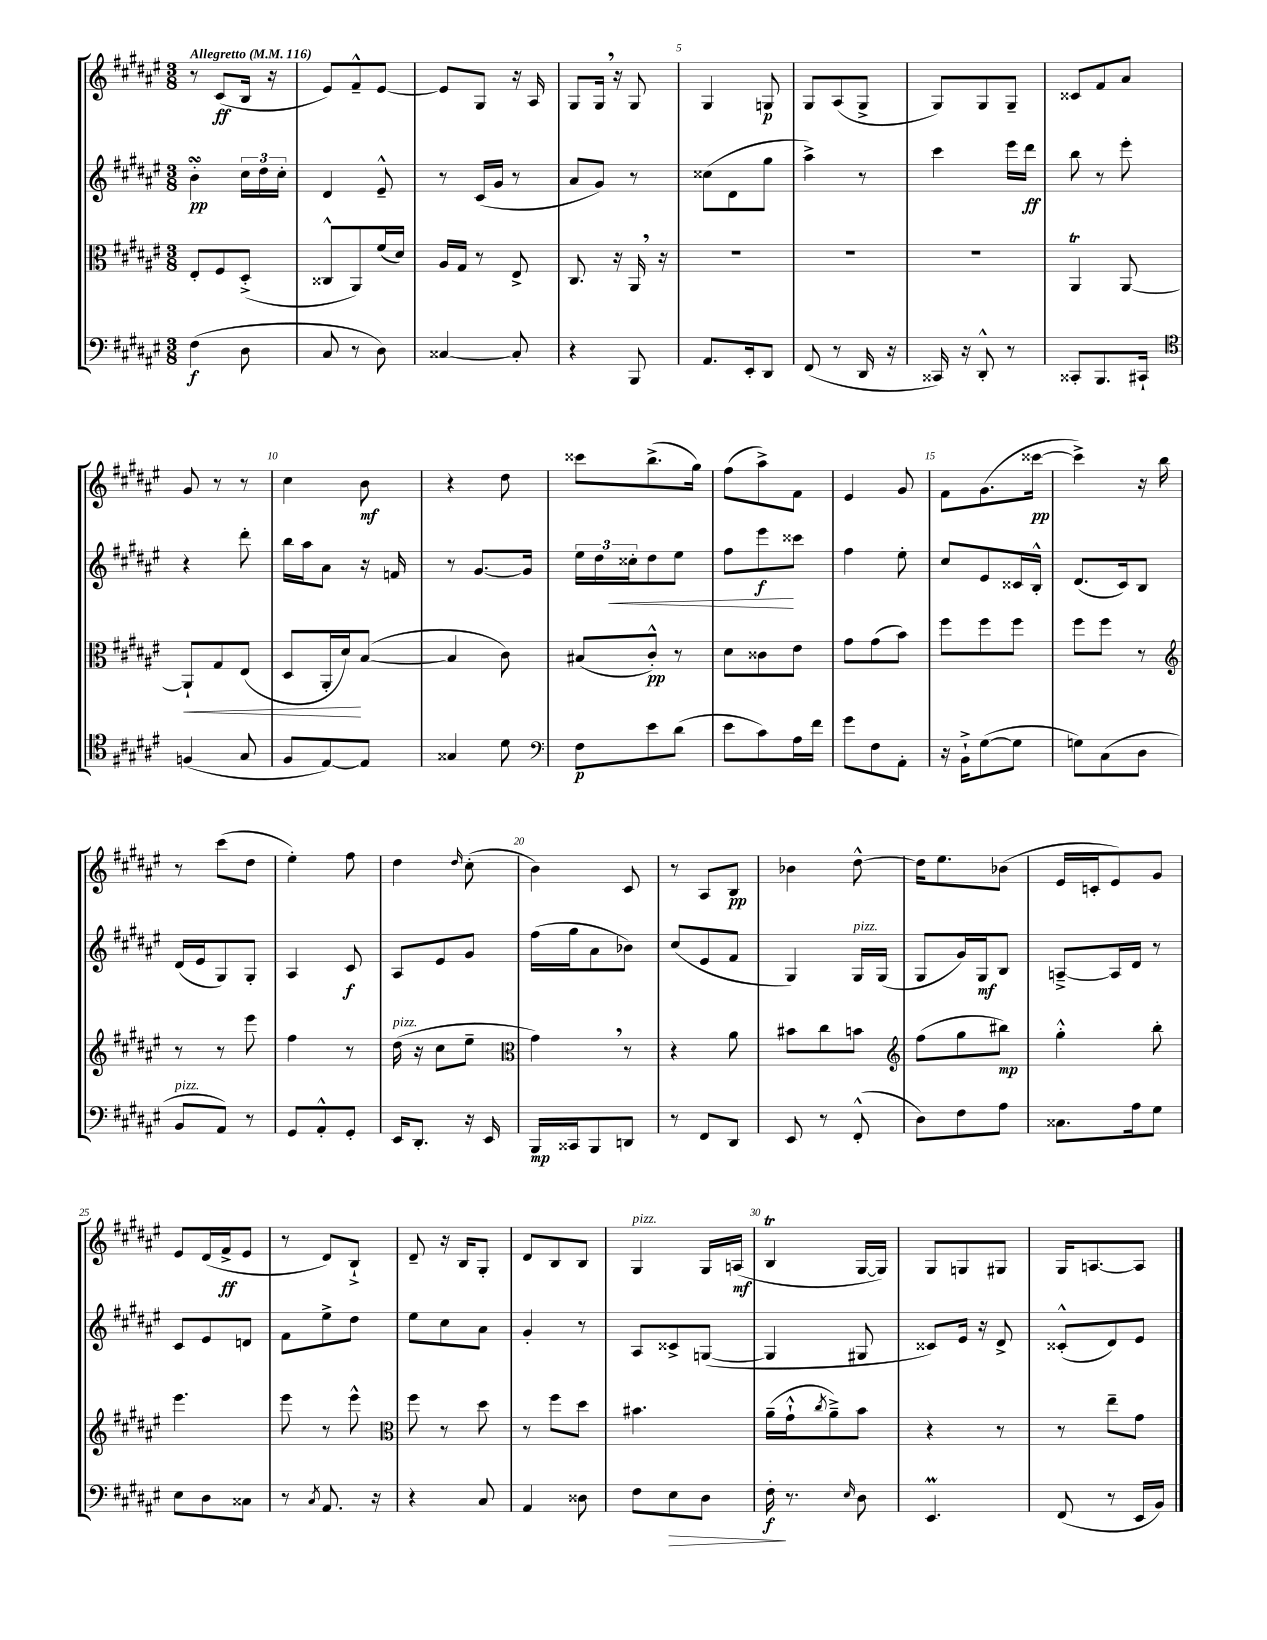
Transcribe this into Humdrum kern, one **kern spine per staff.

**kern	**kern	**kern	**kern
*staff4	*staff3	*staff2	*staff1
*clefF4	*clefC3	*clefG2	*clefG2
*k[f#c#g#d#a#e#]	*k[f#c#g#d#a#e#]	*k[f#c#g#d#a#e#]	*k[f#c#g#d#a#e#]
*M3/8	*M3/8	*M3/8	*M3/8
*MM116	*MM116	*MM116	*MM116
(4F#\	8E#'/L	4b'\	8r
.	8F#/	.	(8c#/L
8D#\	(8D#'^/J	24cc#\LL	16B/Jk
.	.	24dd#\	.
.	.	.	16r
.	.	24cc#'\JJ	.
=	=	=	=
8C#/	8C##^^/L	4d#/	8e#/L)
8r	8AA#/)	.	8f#~^^/
8D#\)	(16f#/L	8e#~^^/	[8e#/J
.	16d#/JJ)	.	.
=	=	=	=
[4C##/	16A#/LL	8r	8e#/]L
.	16G#/JJ	.	.
.	8r	(16c#/LL	8G#/J
.	.	16g#/JJ	.
8C##'/]	8E#^/	8r	16r
.	.	.	16A#/
=	=	=	=
4r	8.C#/	8a#/L	8G#/L
.	.	8g#/J)	16G#/Jk
.	16r	.	16r
8BBB/	16AA#/	8r	8G#/
.	16r	.	.
=	=	=	=
8.AA#/L	4.r	(8cc##\L	4G#/
.	.	8d#\	.
16EE#'/k	.	.	.
8DD#/J	.	8gg#\J	8G/
=	=	=	=
(8FF#/	4.r	4aa#^\)	8G#/L
8r	.	.	(8A#/
16DD#/	.	8r	8G#^/J
16r	.	.	.
=	=	=	=
16CC##/)	4.r	4ccc#\	8G#/L)
16r	.	.	.
8DD#'^^/	.	.	8G#/
8r	.	16eee#\LL	8G#~/J
.	.	16ddd#\JJ	.
=	=	=	=
8CC##'/L	4AA#/	8bb\	8c##/L
8.BBB/	.	8r	8f#/
.	[8AA#/	8eee#'\	8a#/J
16CC#`/Jk	.	.	.
=	=	=	=
*clefC4	*	*	*
(4F/	8AA#`/]L	4r	8g#/
.	8G#/	.	8r
8G#/	(8E#/J	8ddd#'\	8r
=	=	=	=
8F#/L	8D#/L	16bb\LL	4cc#\
.	.	16aa#\J	.
[8E#/)	16AA#'/L	8a#\J	.
.	16d#/J)	.	.
8E#/]J	([8B/J	16r	8b\
.	.	16f/	.
=	=	=	=
4G##/	4B/]	8r	4r
.	.	[8.g#/L	.
8d#\	8c#\)	.	8dd#\
.	.	16g#/]Jk	.
=	=	=	=
*clefF4	*	*	*
8F#\L	(8B#/L	24ee#\LL	8ccc##\L
.	.	24dd#\	.
.	.	24cc##'\J	.
8e#\	8c#'^^/J)	8dd#\	(8.bb^\
(8d#\J	8r	8ee#\J	.
.	.	.	16gg#\Jk)
=	=	=	=
8e#\L	8d#\L	8ff#\L	(8ff#\L
8c#\)	8c##\	8eee#\	8aa#^\)
16A#\L	8e#\J	8ccc##\J	8f#\J
16f#\JJ	.	.	.
=	=	=	=
8g#\L	8g#\L	4ff#\	4e#/
8F#\	(8g#\	.	.
8AA#'\J	8b\J)	8ee#'\	8g#/
=	=	=	=
16r	8ff#\L	8cc#/L	8f#\L
16BB`^\LK	.	.	.
([8G#\	8ff#\	8e#/	(8.g#\
8G#\]J	8ff#\J	16c##/L	.
.	.	16B'^^/JJ	[16ccc##\Jk
=	=	=	=
8G\L)	8ff#\L	(8.d#/L	4ccc##^\])
(8C#\	8ff#\J	.	.
.	.	16c#/k)	.
8D#\J	8r	8B/J	16r
.	.	.	16bb\
=	=	=	=
*	*clefG2	*	*
8BB/L	8r	(16d#/LL	8r
.	.	16e#/J	.
8AA#/J)	8r	8G#/)	(8ccc#\L
8r	8eee#\	8G#'/J	8dd#\J
=	=	=	=
8GG#/L	4ff#\	4A#/	4ee#'\)
8AA#'^^/	.	.	.
8GG#'/J	8r	8c#/	8ff#\
=	=	=	=
16EE#/LK	(16dd#\	8A#/L	4dd#\
8.DD#'/J	16r	.	.
.	8cc#\L	8e#/	.
.	.	.	16qqdd#/
16r	8ee#~\J	8g#/J	(8cc#'\
16EE#/	.	.	.
=	=	=	=
*	*clefC3	*	*
16BBB/LL	4g#\)	(16ff#\LL	4b\)
16CC##/J	.	16gg#\J	.
8BBB/	.	8a#\	.
8DD/J	8r	8b-\J)	8c#/
=	=	=	=
8r	4r	(8cc#/L	8r
8FF#/L	.	8e#/	8A#/L
8DD#/J	8a#\	8f#/J	8B/J
=	=	=	=
8EE#/	8b#\L	4G#/)	4b-\
8r	8cc#\	.	.
(8FF#'^^/	8b\J	16G#/LL	[8dd#^^\
.	.	(16G#/JJ	.
=	=	=	=
*	*clefG2	*	*
8D#\L)	(8ff#\L	8G#/L	16dd#\]LK
.	.	.	8.ee#\
8F#\	8gg#\	16g#/L)	.
.	.	16G#/J	.
8A#\J	8bb#\J)	8B/J	(8b-\J
=	=	=	=
8.C##\L	4gg#'^^\	[8A~^/L	16e#/LL
.	.	.	16c'/J
.	.	16A/]L	8e#/)
16A#\k	.	16d#/JJ	.
8G#\J	8bb'\	8r	8g#/J
=	=	=	=
8E#\L	4.eee#\	8c#/L	8e#/L
8D#\	.	8e#/	(16d#/L
.	.	.	16f#^/J
8C##\J	.	8d/J	8e#/J
=	=	=	=
8r	8eee#\	8f#\L	8r
8qC#/	.	.	.
8.AA#/	8r	8ee#^\	8d#/L)
.	8eee#^^\	8dd#\J	8B`^/J
16r	.	.	.
=	=	=	=
*	*clefC3	*	*
4r	8ff#\	8ee#\L	8d#~/
.	8r	8cc#\	16r
.	.	.	16B/LK
8C#/	8dd#\	8a#\J	8G#'/J
=	=	=	=
4AA#/	8r	4g#'/	8d#/L
.	8ff#\L	.	8B/
8D##\	8dd#\J	8r	8B/J
=	=	=	=
8F#\L	4.b#\	8A#/L	4G#/
8E#\	.	8c##^/	.
8D#\J	.	([8G/J	16G#/LL
.	.	.	(16A/JJ
=	=	=	=
16F#'\	(16a#~\LL	4G/]	4B/
8.r	16g#`^^\J	.	.
.	8qcc#/	.	.
.	8a#~^\)	.	.
16qqE#/	.	.	.
8D#\	8b\J	8G#/	[16G#/LL
.	.	.	16G#/]JJ)
=	=	=	=
4.EE#/	4r	8c##/L)	8G#/L
.	.	16e#/Jk	8G/
.	.	16r	.
.	8r	8d#^/	8G#/J
=	=	=	=
(8FF#/	8r	(8c##'^^/L	16G#/LK
.	.	.	[8.A/
8r	8ee#~\L	8d#/)	.
16EE#/LL	8g#\J	8e#/J	8A/]J
16BB/JJ)	.	.	.
==	==	==	==
*-	*-	*-	*-
